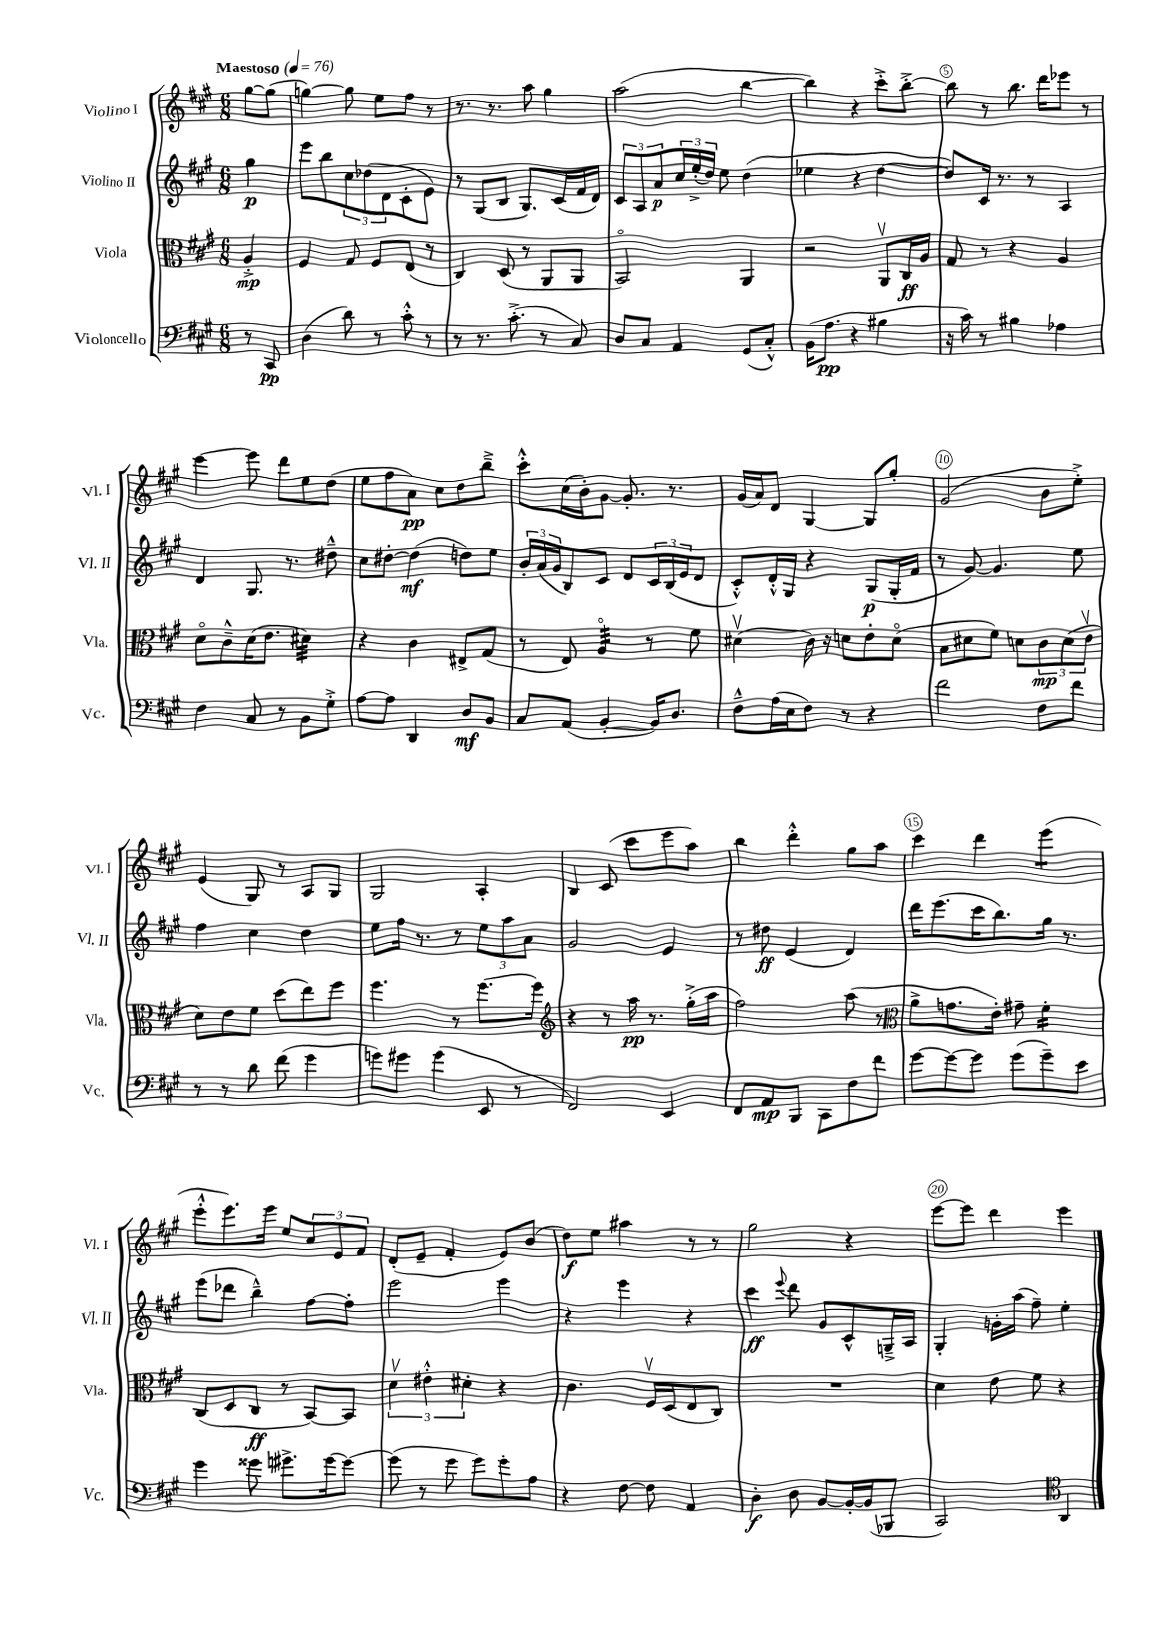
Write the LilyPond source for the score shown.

<<
\new StaffGroup <<
\new Staff = "s0" \with { instrumentName = "Violino I" shortInstrumentName = "Vl. I" } {
    \clef treble \key a \major \numericTimeSignature \time 6/8 \partial 4 \tempo "Maestoso" 4 = 76
    gis''8~ gis''8( |
    g''4~) g''8 e''8 fis''8 r8 |
    r8. r8. a''8 gis''4 |
    a''2( b''4~ |
    b''4) r4 cis'''8-.-> b''8~-.-> |
    b''8 r8 b''8. d'''16 ees'''8 r8 |
    e'''4~ e'''8 d'''8 e''8 d''8( |
    e''8 fis''8 a'8\pp) cis''8 d''8 b''8---> |
    cis'''8-.-^ cis''16( b'16-.) gis'8~ gis'8.-. r8. |
    gis'16( a'16) d'8 gis4~ gis8 gis''8-. |
    gis'2( b'8 e''8-.->) |
    e'4( gis8) r8 a8 gis8 |
    gis2 a4-. |
    b4 cis'8( cis'''8 e'''8 a''8) |
    b''4 d'''4-.-^ gis''8 a''8 |
    cis'''4 d'''4 e'''4:8( |
    e'''8-.-^ e'''8.) e'''16 e''8 \tuplet 3/2 { cis''8 e'8 fis'8 } |
    d'8-.( e'8-- fis'4-. e'8) b'8( |
    d''8\f) e''8 ais''4 r8 r8 |
    gis''2 r4 |
    e'''8~ e'''8 d'''4 e'''4 \bar "|." |
}
\new Staff = "s1" \with { instrumentName = "Violino II" shortInstrumentName = "Vl. II" } {
    \clef treble \key a \major \numericTimeSignature \time 6/8 \partial 4
    gis''4\p |
    e'''8 b''8 \tuplet 3/2 { cis''8 des''8( d'8 } cis'8-. e'8) |
    r8 gis8( b8 gis8.) cis'16( fis'16 d'16) |
    \tuplet 3/2 { cis'8 a8 a'8\p } \tuplet 3/2 { cis''16 e''16-.->( d''16) } e''8 d''4( |
    ees''4 r4 d''4~ |
    d''8) cis'16 r8. r8 a4 |
    d'4 gis8. r8. dis''8---^ |
    cis''8 dis''8~-. dis''4\mf( d''8) e''8 |
    \tuplet 3/2 { b'16-. a'16( gis'16 } b8) cis'8 d'8 \tuplet 3/2 { cis'16 b16( e'16 } d'8 |
    cis'8-.-^) d'16-.-^ gis16 r4 gis8\p( gis16-. fis'16 |
    r8 gis'8~) gis'4. e''8 |
    fis''4 cis''4 d''4 |
    e''8 fis''16 r8. r8 \tuplet 3/2 { e''8 a''8 a'8 } |
    gis'2 e'4 |
    r8 dis''8\ff e'4( d'4) |
    d'''16 e'''8.( cis'''16 b''8.) gis''16 r8. |
    e'''8( des'''8 b''4---^) fis''8~ fis''8-. |
    e'''2 e'''4 |
    r4 e'''4 r4 |
    cis'''4\ff \appoggiatura { e'''8 } d'''8 gis'8 cis'8-^ g16---> a16 |
    gis4-. g'16-. a''16( fis''8--) e''4-. \bar "|." |
}
\new Staff = "s2" \with { instrumentName = "Viola" shortInstrumentName = "Vla." } {
    \clef alto \key a \major \numericTimeSignature \time 6/8 \partial 4
    a4-.->\mp |
    fis4 gis8 fis8 e8( r8 |
    cis4) d8( r8 a,8 a,8 |
    b,2\flageolet) a,4 |
    r2 a,8\upbow cis16\ff a16 |
    gis8 r8 r4 a4 |
    d'8\flageolet cis'8---^ d'16( e'8. dis'4:32) |
    r4 cis'4 eis8-> gis8( |
    r8 e8) a4:32\flageolet r8 fis'8 |
    dis'4\upbow( cis'16) r16 d'8 e'8-. d'8\flageolet( |
    b8 dis'8 fis'8) d'8 \tuplet 3/2 { cis'8\mp d'8( e'8\upbow } |
    d'8) e'8 fis'8 d''8( e''8) fis''8 |
    fis''4. r8 fis''8.~ fis''16 |
    \clef treble r4 r8 a''16\pp r8. gis''16-.->( a''16 |
    fis''2) a''8( r8 |
    \clef alto a'8-> g'8. e'16-.) gis'8-- fis'4:16-. |
    cis8( d8 cis8\ff r8 b,8~) b,8 |
    \tuplet 3/2 { d'4\upbow eis'4-.-^ dis'4-. } r4 |
    cis'4. fis16\upbow d16( e8 cis8) |
    R2. |
    d'4 e'8 fis'8 r4 \bar "|." |
}
\new Staff = "s3" \with { instrumentName = "Violoncello" shortInstrumentName = "Vc." } {
    \clef bass \key a \major \numericTimeSignature \time 6/8 \partial 4
    r8 cis,8\pp |
    d4( d'8) r8 cis'8-.-^ r8 |
    r8 r8. cis'8.-.->( r8 cis8) |
    d8 cis8 a,4 gis,8( cis8-.-^) |
    b,16( a8.\pp r4 bis4 |
    r16 cis'16) r8 bis4 aes4 |
    fis4 cis8 r8 b,8 gis8-.-> |
    a8~ a8 d,4 d8\mf b,8 |
    cis8 a,8( b,4~-. b,16) d8. |
    fis8---^ a16( e16 fis8) r8 r4 |
    fis'2 fis8 fis'8 |
    r8 r8 d'8 fis'8( gis'4 |
    g'8) gis'8 gis'4( e,8 r8 |
    fis,2) e,4 |
    fis,8 a,8\mp b,,8 cis,8 fis8 fis'8 |
    gis'8~ gis'8~ gis'8 gis'8( gis'8--) e'8 |
    gis'4 gisis'8 gis'8.-> gis'16~ gis'8~ |
    gis'8( r8 gis'8 gis'8) gis'8-. a8 |
    r4 fis8~ fis8 a,4 |
    d4-.\f d8 b,8~ b,16~-. b,16( bes,,8 |
    cis,2) \clef tenor a,4 \bar "|." |
}
>>
>>
\layout { \context { \Score \override BarNumber.break-visibility = ##(#f #t #t) barNumberVisibility = #(every-nth-bar-number-visible 5) \override BarNumber.stencil = #(make-stencil-circler 0.1 0.3 ly:text-interface::print) } }
